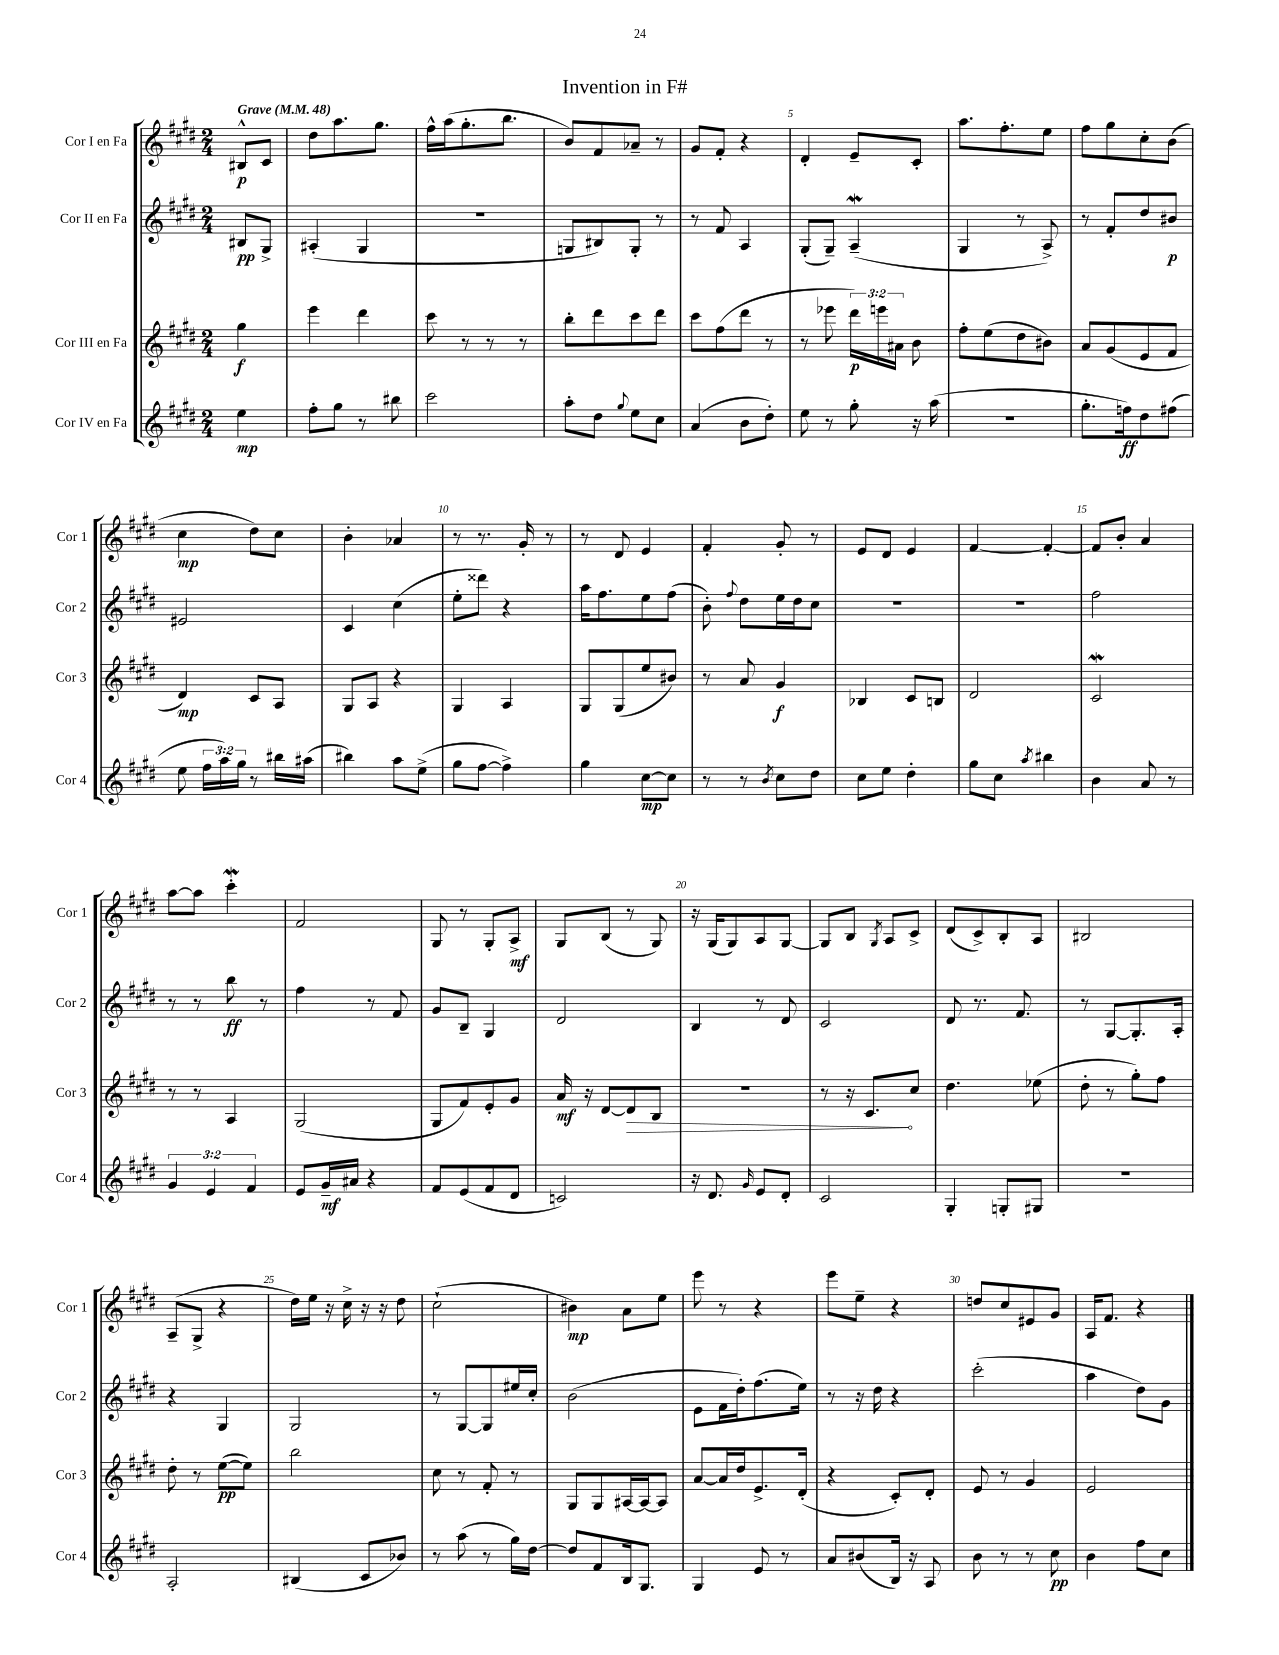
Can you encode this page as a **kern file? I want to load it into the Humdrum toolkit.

**kern	**dynam	**kern	**dynam	**kern	**dynam	**kern	**dynam
*part4	*part4	*part3	*part3	*part2	*part2	*part1	*part1
*staff4	*staff4	*staff3	*staff3	*staff2	*staff2	*staff1	*staff1
*I"Cor IV en Fa	*	*I"Cor III en Fa	*	*I"Cor II en Fa	*	*I"Cor I en Fa	*
*I'Cor 4	*	*I'Cor 3	*	*I'Cor 2	*	*I'Cor 1	*
*clefG2	*	*clefG2	*	*clefG2	*	*clefG2	*
*k[f#c#g#d#]	*	*k[f#c#g#d#]	*	*k[f#c#g#d#]	*	*k[f#c#g#d#]	*
*M2/4	*	*M2/4	*	*M2/4	*	*M2/4	*
*MM48	*	*MM48	*	*MM48	*	*MM48	*
=	=	=	=	=	=	=	=
!	!	!	!	!	!	!LO:TX:a:B:t=Grave	!
4ee\	mp	4gg#\	f	8B#X/L	pp	8B#X^^/L	p
.	.	.	.	8G#^/J	.	8c#/J	.
=1	=1	=1	=1	=1	=1	=1	=1
8ff#'\L	.	4eee\	.	(4A#X'/	.	8dd#\L	.
8gg#\J	.	.	.	.	.	8.aa\	.
8r	.	4ddd#\	.	4G#/	.	.	.
.	.	.	.	.	.	8.gg#\J	.
8bb#X\	.	.	.	.	.	.	.
=2	=2	=2	=2	=2	=2	=2	=2
2ccc#\	.	8ccc#\	.	2r	.	16ff#^^\LL	.
.	.	.	.	.	.	(16aa\J	.
.	.	8r	.	.	.	8.gg#'\	.
.	.	8r	.	.	.	.	.
.	.	.	.	.	.	8.bb\J	.
.	.	8r	.	.	.	.	.
=3	=3	=3	=3	=3	=3	=3	=3
8aa'\L	.	8bb'\L	.	8Gn/L	.	8b/L)	.
8dd#\J	.	8ddd#\	.	8B#X/)	.	8f#/	.
8qqgg#/	.	.	.	.	.	.	.
8ee\L	.	8ccc#\	.	8G'/J	.	8a-X~/J	.
8cc#\J	.	8ddd#\J	.	8r	.	8r	.
=4	=4	=4	=4	=4	=4	=4	=4
(4a/	.	8ccc#\L	.	8r	.	8g#/L	.
.	.	(8ff#\	.	8f#/	.	8f#'/J	.
8b\L	.	8ddd#\J	.	4A/	.	4r	.
8dd#'\J)	.	8r	.	.	.	.	.
=5	=5	=5	=5	=5	=5	=5	=5
8ee\	.	8r	.	(8G#'/L	.	4d#'/	.
8r	.	8eee-X\	.	8G#~/J)	.	.	.
8gg#'\	.	24ddd#\LL)	p	(4Aw~/	.	8e~/L	.
.	.	24eeen\	.	.	.	.	.
.	.	24a#X\JJ	.	.	.	.	.
16r	.	8b\	.	.	.	8c#'/J	.
(16aa\	.	.	.	.	.	.	.
=6	=6	=6	=6	=6	=6	=6	=6
2r	.	8ff#'\L	.	4G#/	.	8.aa\L	.
.	.	(8ee\	.	.	.	.	.
.	.	.	.	.	.	8.ff#'\	.
.	.	8dd#\	.	8r	.	.	.
.	.	8b#X\J)	.	8A^/)	.	8ee\J	.
=7	=7	=7	=7	=7	=7	=7	=7
8.gg#'\L	.	8a/L	.	8r	.	8ff#\L	.
.	.	(8g#/	.	8f#'/L	.	8gg#\	.
16ffn\k)	ff	.	.	.	.	.	.
8dd#\	.	8e/	.	8dd#/	.	8cc#'\	.
(8ff#X\J	.	8f#/J	.	8b#X/J	p	(8b\J	.
!!LO:LB:g=z
=8	=8	=8	=8	=8	=8	=8	=8
8ee\	.	4d#/)	mp	2e#X/	.	4cc#\	mp
24ff#\LL	.	.	.	.	.	.	.
24aa\)	.	.	.	.	.	.	.
24gg#\JJ	.	.	.	.	.	.	.
8r	.	8c#/L	.	.	.	8dd#\L)	.
16bb#X\LL	.	8A/J	.	.	.	8cc#\J	.
(16aa#X\JJ	.	.	.	.	.	.	.
=9	=9	=9	=9	=9	=9	=9	=9
4bb#X\)	.	8G#/L	.	4c#/	.	4b'\	.
.	.	8A/J	.	.	.	.	.
8aa\L	.	4r	.	(4cc#\	.	4a-X/	.
(8ee^\J	.	.	.	.	.	.	.
=10	=10	=10	=10	=10	=10	=10	=10
8gg#\L	.	4G#/	.	8ee'\L	.	8r	.
[8ff#\J	.	.	.	8ddd##X\J)	.	8.r	.
4ff#^\])	.	4A/	.	4r	.	.	.
.	.	.	.	.	.	16g#'/	.
.	.	.	.	.	.	8r	.
=11	=11	=11	=11	=11	=11	=11	=11
4gg#\	.	8G#/L	.	16aa\KL	.	8r	.
.	.	.	.	8.ff#\	.	.	.
.	.	(8G#/	.	.	.	8d#/	.
[8cc#\L	mp	8ee/	.	8ee\	.	4e/	.
8cc#\J]	.	8b#X/J)	.	(8ff#\J	.	.	.
=12	=12	=12	=12	=12	=12	=12	=12
8r	.	8r	.	8b'\)	.	4f#'/	.
.	.	.	.	8qqff#/	.	.	.
8r	.	8a/	.	8dd#\L	.	.	.
8qb/	.	.	.	.	.	.	.
8cc#\L	.	4g#/	f	16ee\L	.	8g#'/	.
.	.	.	.	16dd#\J	.	.	.
8dd#\J	.	.	.	8cc#\J	.	8r	.
=13	=13	=13	=13	=13	=13	=13	=13
8cc#\L	.	4B-X/	.	2r	.	8e/L	.
8ee\J	.	.	.	.	.	8d#/J	.
4dd#'\	.	8c#/L	.	.	.	4e/	.
.	.	8Bn/J	.	.	.	.	.
=14	=14	=14	=14	=14	=14	=14	=14
8gg#\L	.	2d#/	.	2r	.	[4f#/	.
8cc#\J	.	.	.	.	.	.	.
8qaa/	.	.	.	.	.	.	.
4bb#X\	.	.	.	.	.	4f#'/_	.
=15	=15	=15	=15	=15	=15	=15	=15
4b\	.	2c#W/	.	2ff#\	.	8f#/L]	.
.	.	.	.	.	.	8b'/J	.
8a/	.	.	.	.	.	4a/	.
8r	.	.	.	.	.	.	.
!!LO:LB:g=z
=16	=16	=16	=16	=16	=16	=16	=16
6g#/	.	8r	.	8r	.	[8aa\L	.
.	.	8r	.	8r	.	8aa\J]	.
6e/	.	.	.	.	.	.	.
.	.	4A/	.	8bb\	ff	4ccc#W'\	.
6f#/	.	.	.	.	.	.	.
.	.	.	.	8r	.	.	.
=17	=17	=17	=17	=17	=17	=17	=17
8e/L	.	(2G#/	.	4ff#\	.	2f#/	.
16g#~/L	mf	.	.	.	.	.	.
16a#X/JJ	.	.	.	.	.	.	.
4r	.	.	.	8r	.	.	.
.	.	.	.	8f#/	.	.	.
=18	=18	=18	=18	=18	=18	=18	=18
8f#/L	.	8G#/L	.	8g#/L	.	8G#/	.
(8e/	.	8f#/)	.	8B~/J	.	8r	.
8f#/	.	8e'/	.	4G#/	.	8G#'/L	.
8d#/J	.	8g#/J	.	.	.	8A^/J	mf
=19	=19	=19	=19	=19	=19	=19	=19
2cn/)	.	16a/	mf	2d#/	.	8G#/L	.
.	.	16r	.	.	.	.	.
.	.	[8d#/L	.	.	.	(8B/J	.
!	!	!	!LO:HP:b	!	!	!	!
.	.	8d#/]	>	.	.	8r	.
.	.	8B/J	.	.	.	8G#/)	.
=20	=20	=20	=20	=20	=20	=20	=20
16r	.	2r	.	4B/	.	16r	.
8.d#/	.	.	.	.	.	(16G#/KL	.
.	.	.	.	.	.	8G#/)	.
16qqg#/	.	.	.	.	.	.	.
8e/L	.	.	.	8r	.	8A/	.
8d#'/J	.	.	.	8d#/	.	[8G#/J	.
=21	=21	=21	=21	=21	=21	=21	=21
2c#/	.	8r	.	2c#/	.	8G#/L]	.
.	.	16r	.	.	.	8B/J	.
.	.	8.c#/L	.	.	.	.	.
.	.	.	.	.	.	8qG#/	.
.	.	.	.	.	.	8A/L	.
.	.	8cc#/J	]	.	.	8c#^/J	.
=22	=22	=22	=22	=22	=22	=22	=22
4G#'/	.	4.dd#\	.	8d#/	.	(8d#/L	.
.	.	.	.	8.r	.	8c#^/)	.
8Gn'/L	.	.	.	.	.	8B'/	.
.	.	.	.	8.f#/	.	.	.
8G#X/J	.	(8ee-X\	.	.	.	8A/J	.
=23	=23	=23	=23	=23	=23	=23	=23
2r	.	8dd#'\	.	8r	.	2B#X/	.
.	.	8r	.	[8G#/L	.	.	.
.	.	8gg#'\L)	.	8.G#'/]	.	.	.
.	.	8ff#\J	.	.	.	.	.
.	.	.	.	16A'/Jk	.	.	.
!!LO:LB:g=z
=24	=24	=24	=24	=24	=24	=24	=24
2A'/	.	8dd#'\	.	4r	.	(8A~/L	.
.	.	8r	.	.	.	8G#^/J	.
.	.	([8ee\L	pp	4G#/	.	4r	.
.	.	8ee\J])	.	.	.	.	.
=25	=25	=25	=25	=25	=25	=25	=25
(4B#X/	.	2bb\	.	2G#/	.	16dd#\LL)	.
.	.	.	.	.	.	16ee\JJ	.
.	.	.	.	.	.	16r	.
.	.	.	.	.	.	16cc#^\	.
8c#/L	.	.	.	.	.	16r	.
.	.	.	.	.	.	16r	.
8b-X/J)	.	.	.	.	.	8dd#\	.
=26	=26	=26	=26	=26	=26	=26	=26
8r	.	8cc#\	.	8r	.	(2cc#`\	.
(8aa\	.	8r	.	[8G#/L	.	.	.
8r	.	8f#'/	.	8G#/]	.	.	.
16gg#\LL)	.	8r	.	16ee#X/L	.	.	.
[16dd#\JJ	.	.	.	16cc#'/JJ	.	.	.
=27	=27	=27	=27	=27	=27	=27	=27
8dd#/L]	.	8G#/L	.	(2b\	.	4b#X\)	mp
8f#/	.	8G#/	.	.	.	.	.
16B/k	.	[16A#X/L	.	.	.	8a\L	.
8.G#/J	.	16A#/J_	.	.	.	.	.
.	.	8A#/J]	.	.	.	8ee\J	.
=28	=28	=28	=28	=28	=28	=28	=28
4G#/	.	[8a/L	.	8e\L	.	8eee\	.
.	.	16a/L]	.	16f#\L	.	8r	.
.	.	16dd#/J	.	16dd#'\J)	.	.	.
8e/	.	8.e^/	.	(8.ff#\	.	4r	.
8r	.	.	.	.	.	.	.
.	.	(16d#'/Jk	.	16ee\Jk)	.	.	.
=29	=29	=29	=29	=29	=29	=29	=29
8a/L	.	4r	.	8r	.	8eee\L	.
(8b#X/	.	.	.	16r	.	8ee~\J	.
.	.	.	.	16dd#\	.	.	.
16B/Jk)	.	8c#'/L)	.	4r	.	4r	.
16r	.	.	.	.	.	.	.
8A/	.	8d#'/J	.	.	.	.	.
=30	=30	=30	=30	=30	=30	=30	=30
8b\	.	8e/	.	(2ccc#'\	.	8ddn/L	.
8r	.	8r	.	.	.	8cc#/	.
8r	.	4g#/	.	.	.	8e#X/	.
8cc#\	pp	.	.	.	.	8g#/J	.
=31	=31	=31	=31	=31	=31	=31	=31
4b\	.	2e/	.	4aa\	.	16A/KL	.
.	.	.	.	.	.	8.f#/J	.
8ff#\L	.	.	.	8dd#\L)	.	4r	.
8cc#\J	.	.	.	8g#\J	.	.	.
==	==	==	==	==	==	==	==
*-	*-	*-	*-	*-	*-	*-	*-
